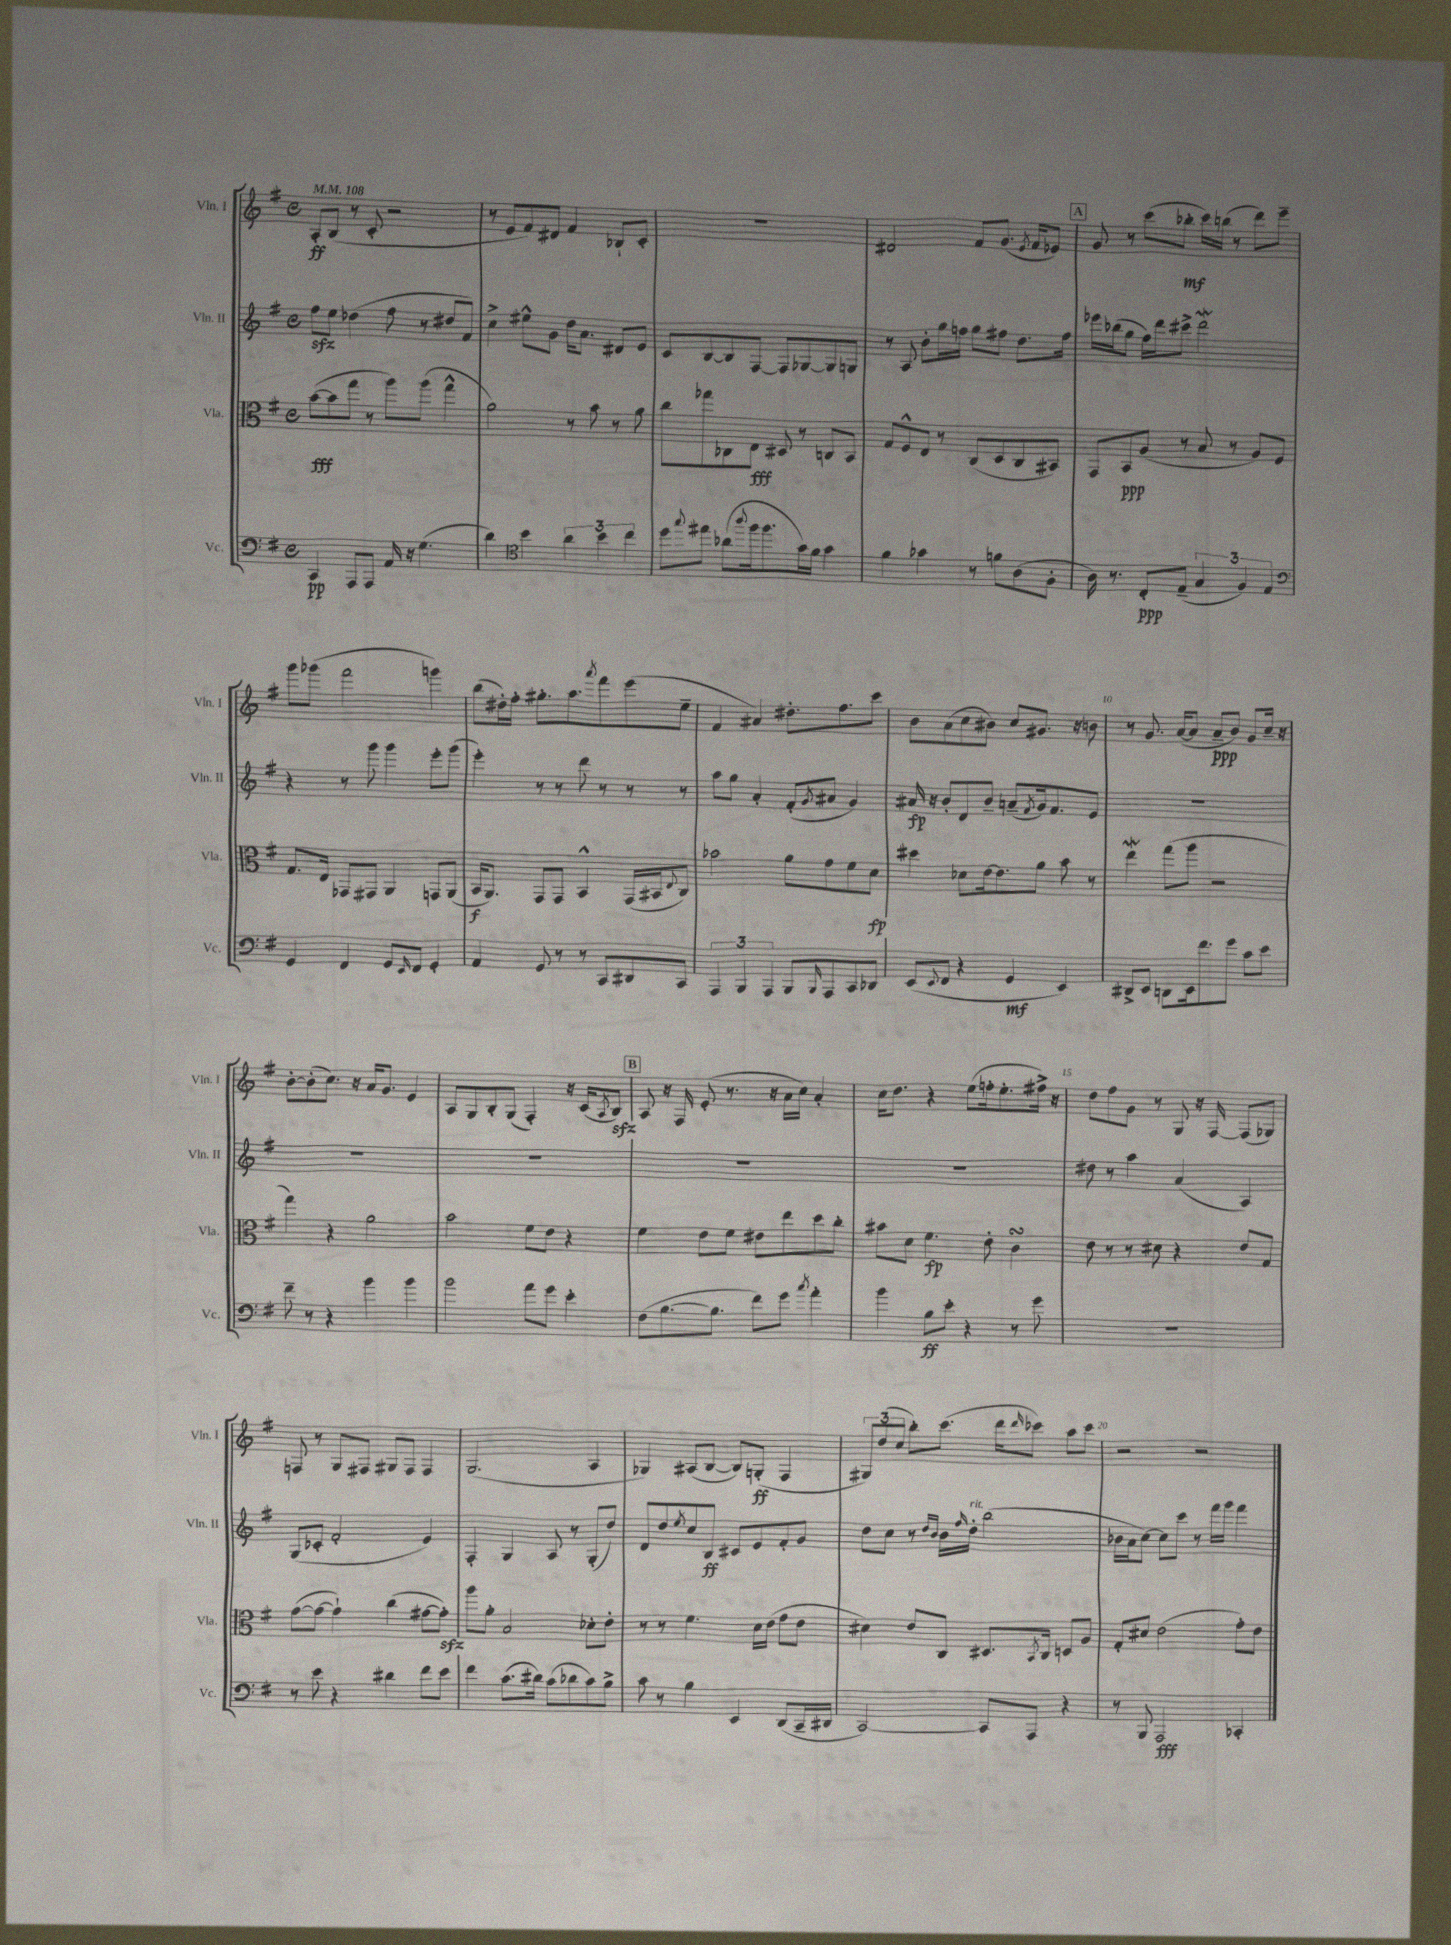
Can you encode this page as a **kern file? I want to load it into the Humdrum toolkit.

**kern	**kern	**kern	**kern
*staff4	*staff3	*staff2	*staff1
*clefF4	*clefC3	*clefG2	*clefG2
*k[f#]	*k[f#]	*k[f#]	*k[f#]
*M4/4	*M4/4	*M4/4	*M4/4
*met(c)	*met(c)	*met(c)	*met(c)
*MM108	*MM108	*MM108	*MM108
4CC	([8b	8ff#	8A'
.	8b]	8ee	(8B
8AAA	8gg	(4dd-	8r
8AAA	8r	.	8c'
16AA	8aa)	8ff#	2r
16r	.	.	.
(4.G	(8aa	8r	.
.	4gg^^	8dd#	.
.	.	8f#)	.
=	=	=	=
4d)	2a)	4cc^	8r
.	.	.	8e
*clefC4	*	*	*
4b	.	8ee#^^	8f#)
.	.	8g	8d#
6a	8r	16dd	4f#
.	.	8.a	.
.	8b	.	.
6b	.	.	.
.	8r	8d#	8B-`
6cc	.	.	.
.	8a	8e	8c'
=	=	=	=
8dd	8cc	8c	1r
8qqgg	.	.	.
8ee#	8gg-	[8B	.
(8a-	8C-	8B]	.
8qqaa	.	.	.
16ff#	8E	[8F#	.
8.ff#	.	.	.
.	8D#	8F#]	.
16g)	8r	[8G-	.
16f#	.	.	.
4g	8C	8G-]	.
.	8BB	8G	.
=	=	=	=
4f#	8G	8r	2d#
.	8F#^^	8A	.
4g-	8E	8b'	.
.	8r	16gg	.
.	.	16ff	.
8r	(8C	8gg	8f#
8f	8D	8ff#	(8.g
(8A	8C	8.dd	.
.	.	.	8qe
.	.	.	16f#
8F#'	8BB#)	.	8e-)
.	.	16ff#	.
=	=	=	=
16A)	8GG	16eee-	8g
8.r	.	(16bb-	.
.	8BB	8gg	8r
8C'	(8A	16ff#)	(8ccc
.	.	16ddd	.
(8E~	8r	8ccc#^	8bb-'
6G	8B	2ddd	16ccc)
.	.	.	(16bb
.	8r	.	8r
6F#)	.	.	.
.	8A)	.	8ddd)
6E	.	.	.
.	8F#	.	8eee~
=	=	=	=
*clefF4	*	*	*
4GG	8.G	4r	8ggg
.	.	.	(8ggg-
.	16E	.	.
4FF#	8GG-	8r	2fff#
.	8GG#	8ggg	.
8GG	4AA	4ggg	.
16qqEE	.	.	.
8FF#	.	.	.
4GG'	8GG	8eee'	4ggg)
.	(8AA	(8ggg	.
=	=	=	=
4AA	16BB	4eee')	(8bb
.	8.AA)	.	.
.	.	.	16dd#')
.	.	.	16ff#'
8GG	8GG	8r	8.gg#'
8r	8GG	8r	.
.	.	.	8.aa
8r	4BB^^	8ddd	.
.	.	.	8qaaa
8CC	.	8r	8fff#
8DD#	(16GG	8r	(8eee
.	16BB#	.	.
.	8qqE	.	.
8CC	8C)	8r	8ee~
=	=	=	=
6AAA	2b-	8aa	4f#
.	.	8gg	.
6BBB	.	.	.
.	.	4a'	4a#)
6AAA	.	.	.
8BBB	8a	(8f#'	8.dd#'
16qqBBB	.	8qg	.
8AAA	8g	8a#	.
.	.	.	8.ff#
8CC	8f#	4g)	.
8DD-	8d	.	8ccc
=	=	=	=
(8EE	4dd#	16a#	8b
.	.	16r	.
8qqEE	.	.	.
8FF#	.	8b'	(8a
4r	8d-	8d	8cc
.	[16e	8b~	8b#)
.	8.e]	.	.
4GG	.	(8a~	8cc
.	.	8qf#	.
.	8a	16g)	8.g#
.	.	8.f#	.
4EE)	8b	.	.
.	.	.	16r
.	8r	8e	8b
=	=	=	=
8DD#^	4ee	1r	8r
8EE	.	.	8.g
8DD	(8gg	.	.
.	.	.	([16a
16EE	8aa	.	8a]
8.f#	.	.	.
.	2r	.	8a~
8g	.	.	8b)
8c	.	.	8g
8e	.	.	16cc~
.	.	.	16r
=	=	=	=
8f#~	4gg)	1r	[8b'
8r	.	.	(8b']
4r	4r	.	8.cc)
.	.	.	16r
4b	2a	.	16a
.	.	.	8.g
4b	.	.	4e
=	=	=	=
2b	2b	1r	8A
.	.	.	8G
.	.	.	8B'
.	.	.	(8G
8a	8f#	.	4F#')
8g	8e	.	.
4e'	4r	.	16r
.	.	.	(16c
.	.	.	8qA
.	.	.	8B)
=	=	=	=
(8F#	4f#	1r	8A
[8.B	.	.	16r
.	.	.	16F#
.	8e	.	(8e'
8.B]	.	.	.
.	8f#	.	8.r
8f#)	8e#	.	.
.	.	.	16r
8g	8ee	.	16a
.	.	.	16cc)
8qcc	.	.	.
4a'	8dd	.	4a'
.	8cc'	.	.
=	=	=	=
4b	8b#	1r	16cc
.	.	.	8.dd
.	8d	.	.
8B	4.f#	.	4r
8e'	.	.	.
4r	.	.	(8ee
.	8e'	.	16ff'
.	.	.	8.ee'
8r	4c	.	.
8g	.	.	16ff#^)
.	.	.	16r
=	=	=	=
1r	8e	8dd#	8dd
.	8r	8r	8ff#
.	8r	4aa	8g
.	8d#	.	8r
.	4r	(4a	8G
.	.	.	16r
.	.	.	[16F#
.	8e	4A)	(8F#]
.	8G	.	8G-)
=	=	=	=
8r	([8g	(8G	8F
8e	8g_	8c-'	8r
4r	4g`])	2f#'	8G
.	.	.	8F#
4d#	(4cc	.	8G#
.	.	.	8F#
8f#	[8g#	4e)	4F#
8e	8g#'])	.	.
=	=	=	=
4f#	8aa	4F#'	(2.G
.	8a'	.	.
(8.c	2B	4G	.
16d#)	.	.	.
(8c	.	8A	.
8d-	.	8r	.
8c)	8d-'	(8G'	4A
8B^	8e'	8dd)	.
=	=	=	=
8c	8r	8d	4G-)
8r	8r	8dd	.
.	.	8qee	.
4B	4.f#	8cc	(8A#
.	.	8B	[8B
4EE	.	8c#	8B])
.	16d	8e	(8G'
.	(16e	.	.
(8DD	8g	8f#'	4F#
16CC~	8e	8g	.
16DD#	.	.	.
=	=	=	=
[2CC)	4d#)	8dd	12G#)
.	.	.	(12dd
.	.	8cc	.
.	.	.	12cc
.	8e	8r	8bb')
.	.	16qqdd	.
.	.	16qqb	.
.	8C	16b	(8.ccc
.	.	16qqff#	.
.	.	16dd'	.
8CC]	8.D#	(2bb	.
.	.	.	16ddd
.	.	.	16qqddd
8AAA	.	.	8ccc-)
.	8qBB	.	.
.	16C	.	.
4r	8D	.	8aa
.	8A	.	8ccc-
=	=	=	=
8r	8G'	16b-	2r
.	.	16a	.
8BBB	8d#	[8cc)	.
2AAA	(2e	8cc]	.
.	.	8ccc	.
.	.	8r	2r
.	.	16fff#	.
.	.	16ggg	.
4CC-'	8g')	4fff#	.
.	8e	.	.
==	==	==	==
*-	*-	*-	*-
